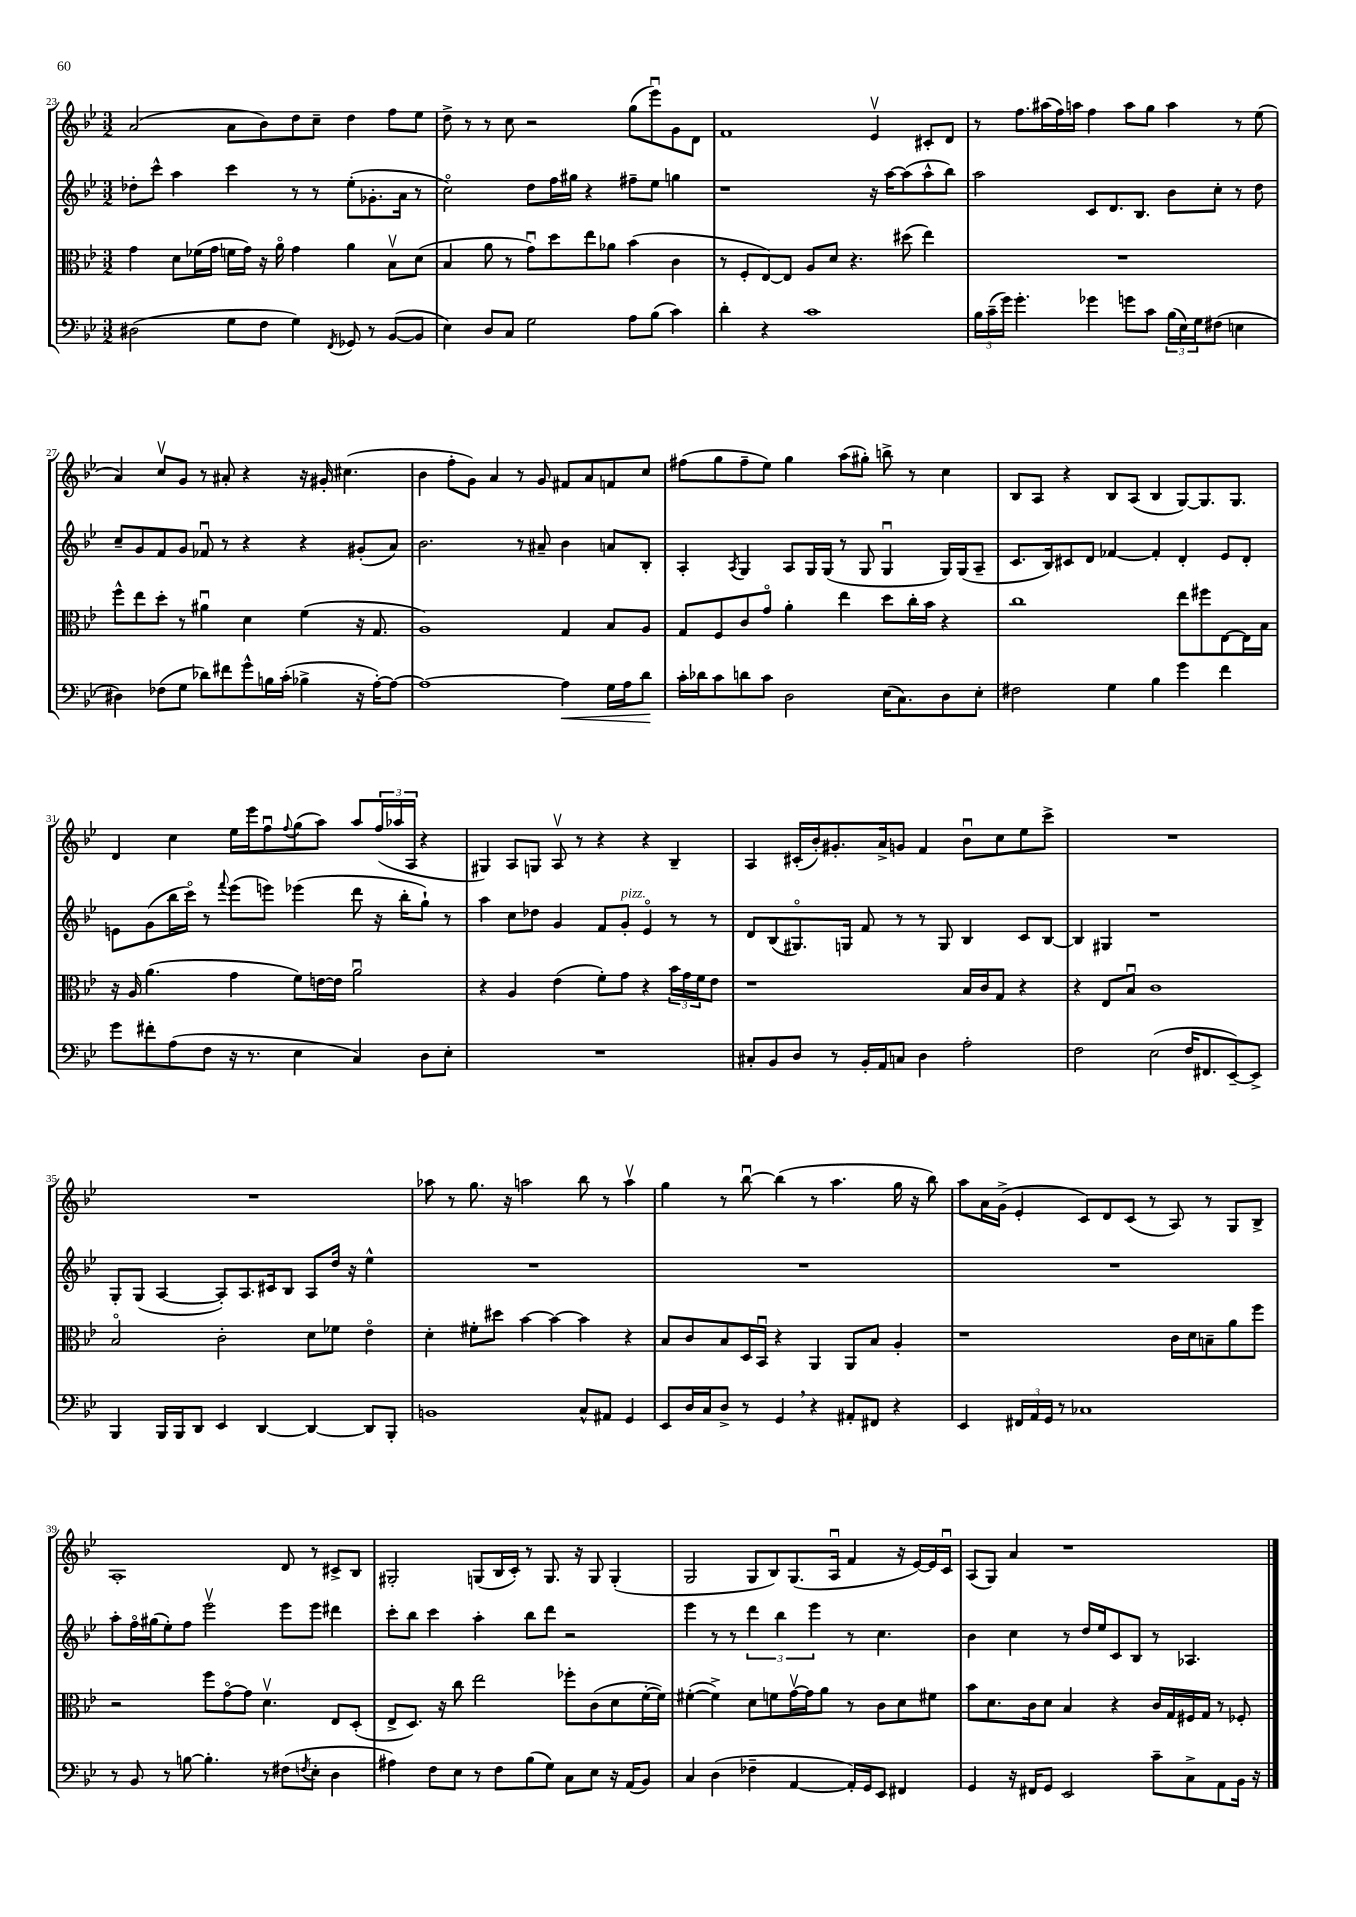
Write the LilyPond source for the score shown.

<<
\new StaffGroup <<
\new Staff = "s0" {
    \clef treble \key bes \major \numericTimeSignature \time 3/2
    a'2( a'8 bes'8) d''8 c''8-- d''4 f''8 ees''8 |
    d''8-> r8 r8 c''8 r2 g''8( ees'''8\downbow) g'8 d'8 |
    f'1 ees'4\upbow cis'8-. d'8 |
    r8 f''8. ais''16( f''16) a''16 f''4 a''8 g''8 a''4 r8 ees''8( |
    a'4) c''8\upbow g'8 r8 ais'8-. r4 r16 gis'16-. cis''4.( |
    bes'4 f''8-. g'8) a'4 r8 g'8 fis'8 a'8 f'8 c''8 |
    fis''8( g''8 fis''8-- ees''8) g''4 a''8( gis''8-.) b''8-> r8 c''4 |
    bes8 a8 r4 bes8 a8( bes4 g8~) g8. g8. |
    d'4 c''4 ees''16 ees'''16 f''8\downbow \appoggiatura { f''8 } g''8( a''8) a''8 \tuplet 3/2 { f''16( aes''16 a16 } r4 |
    gis4) a8 g8 a8\upbow r8 r4 r4 bes4-- |
    a4 cis'16-.( bes'16-.) gis'8.-. a'16-> g'8 f'4 bes'8\downbow c''8 ees''8 c'''8-> |
    R1. |
    R1. |
    aes''8 r8 g''8. r16 a''2 bes''8 r8 a''4\upbow |
    g''4 r8 bes''8~\downbow bes''4( r8 a''4. g''16 r16 bes''8) |
    a''8 a'16 g'16->( ees'4-. c'8) d'8 c'8( r8 a8) r8 g8 bes8-> |
    a1-. d'8 r8 cis'8-> bes8 |
    gis2-. g8( bes16 c'16-.) r8 g8. r16 g8 g4-.( |
    g2 g8 bes8) g8.( a16\downbow f'4 r16 ees'16~) ees'16 c'16\downbow |
    a8( g8) a'4 r1 \bar "|." |
}
\new Staff = "s1" {
    \clef treble \key bes \major \numericTimeSignature \time 3/2
    des''8-. c'''8-^ a''4 c'''4 r8 r8 ees''8-.( ges'8.-. a'16 r8 |
    c''2\flageolet) d''8 f''16 gis''16 r4 fis''8-- ees''8 g''4 |
    r1 r16 a''16~ a''8( a''8-^ bes''8) |
    a''2 c'8 d'8. bes8. bes'8 c''8-. r8 d''8 |
    c''8-- g'8 f'8 g'8 fes'8\downbow r8 r4 r4 gis'8-.( a'8) |
    bes'2. r8 ais'8-- bes'4 a'8 bes8-. |
    a4-. \acciaccatura { a8 } g4 a8 g16 g16( r8 g8 g4\downbow g16) g16( a8-- |
    c'8. bes16) cis'8 d'8 fes'4~ fes'4-. d'4-. ees'8 d'8-. |
    e'8 g'8( bes''16 c'''16\flageolet) r8 \appoggiatura { f'''8 } ees'''8( e'''8) ees'''4( d'''8 r16 bes''16-. g''8-!) r8 |
    a''4 c''8 des''8 g'4 f'8 g'8-.^\markup { \italic "pizz." } ees'4\flageolet r8 r8 |
    d'8 bes8( gis8.\flageolet) g16 f'8 r8 r8 g8 bes4 c'8 bes8~ |
    bes4 gis4 r1 |
    g8-. g8( a4~ a8-.) a8. cis'16 bes8 a8 d''16 r16 ees''4-^ |
    R1. |
    R1. |
    R1. |
    a''8-. f''16\flageolet gis''16( ees''8-.) f''8 ees'''2\upbow ees'''8 ees'''8 dis'''4 |
    c'''8-. bes''8 c'''4 a''4-. bes''8 d'''8 r2 |
    ees'''4 r8 r8 \tuplet 3/2 { d'''4 bes''4 ees'''4 } r8 c''4. |
    bes'4 c''4 r8 d''16 ees''16 c'8 bes8 r8 aes4. \bar "|." |
}
\new Staff = "s2" {
    \clef alto \key bes \major \numericTimeSignature \time 3/2
    g'4 d'8 fes'16( g'16 f'16 g'16) r16 a'16\flageolet g'4 a'4 bes8\upbow d'8( |
    bes4 a'8 r8 g'8\downbow) d''8 ees''8 aes'8 bes'4( c'4 |
    r8 f8-. ees8~) ees8 a8 d'8 r4. dis''8( ees''4) |
    R1. |
    f''8-^ ees''8 d''8-. r8 ais'4\downbow d'4 f'4( r16 g8. |
    a1) g4 bes8 a8 |
    g8 f8 c'8 g'8\flageolet a'4-. ees''4 d''8 c''16-. bes'16 r4 |
    c''1 ees''8 fis''8 ees8~ ees16 bes16 |
    r16 a16 a'4.( g'4 f'8) e'16~ e'16 a'2\downbow |
    r4 a4 ees'4( f'8-.) g'8 r4 \tuplet 3/2 { bes'16 g'16 f'16 } ees'8 |
    r1 bes16 c'16 g8 r4 |
    r4 ees8 bes8\downbow c'1 |
    bes2\flageolet c'2-. d'8 fes'8 ees'4\flageolet |
    d'4-. fis'8-. dis''8 bes'4~ bes'4~ bes'4 r4 |
    bes8 c'8 bes8 d16 bes,16\downbow r4 a,4 a,8 bes8 a4-. |
    r1 c'16 d'16 b8-- a'8 f''8 |
    r2 f''8 g'8~\flageolet g'8 d'4.\upbow ees8 d8-.( |
    ees8-> d8.) r16 c''8 ees''2 fes''8-. c'8( d'8 f'16~-. f'16) |
    fis'4~-.( fis'4->) d'8 f'8 g'16~\upbow g'16 a'8 r8 c'8 d'8 fis'8 |
    bes'8 d'8. c'16 d'8 bes4 r4 c'16 g16 fis16 g16 r8 fes8-. \bar "|." |
}
\new Staff = "s3" {
    \clef bass \key bes \major \numericTimeSignature \time 3/2
    dis2( g8 f8 g4) \acciaccatura { f,8 } ges,8 r8 bes,8~( bes,8 |
    ees4) d8 c8 g2 a8 bes8( c'4) |
    d'4-. r4 c'1 |
    \tuplet 3/2 { bes16 c'16--( g'16) } g'4.-. ges'4 g'8 c'8 \tuplet 3/2 { bes16( ees16) g16 } fis8( e4 |
    dis4) fes8( g8 des'8) fis'8 g'8-^ b16 c'16-.( bes4-> r16 a16~-.) a8~ |
    a1~ a4\< g16 a16 d'8\! |
    c'16-. des'16 c'8 d'8 c'8 d2 ees16( c8.) d8 ees8-. |
    fis2 g4 bes4 g'4 f'4 |
    g'8 fis'8-. a8( f8 r16 r8. ees4 c4) d8 ees8-. |
    R1. |
    cis8-. bes,8 d8 r8 bes,16-. a,16 c8 d4 a2-. |
    f2 ees2( f16 fis,8. ees,8~--) ees,8-> |
    bes,,4 bes,,16 bes,,16 d,8 ees,4 d,4~ d,4~ d,8 bes,,8-. |
    b,1 c8-^ ais,8 g,4 |
    ees,8 d16 c16 d8-> r8 g,4 \breathe r4 ais,8-. fis,8 r4 |
    ees,4 \tuplet 3/2 { fis,16 a,16 g,16 } r8 ces1 |
    r8 bes,8 r8 b8~ b4.-. r8 fis8( \acciaccatura { f8 } ees8-. d4 |
    ais4) f8 ees8 r8 f8 bes8( g8) c8 ees8 r16 a,16( bes,8) |
    c4 d4( fes4-- a,4~ a,16-.) g,16 ees,8 fis,4 |
    g,4 r16 fis,16 g,8 ees,2 c'8-- c8-> a,8 bes,16 r16 \bar "|." |
}
>>
>>
\layout { \context { \Score currentBarNumber = #23 } }
